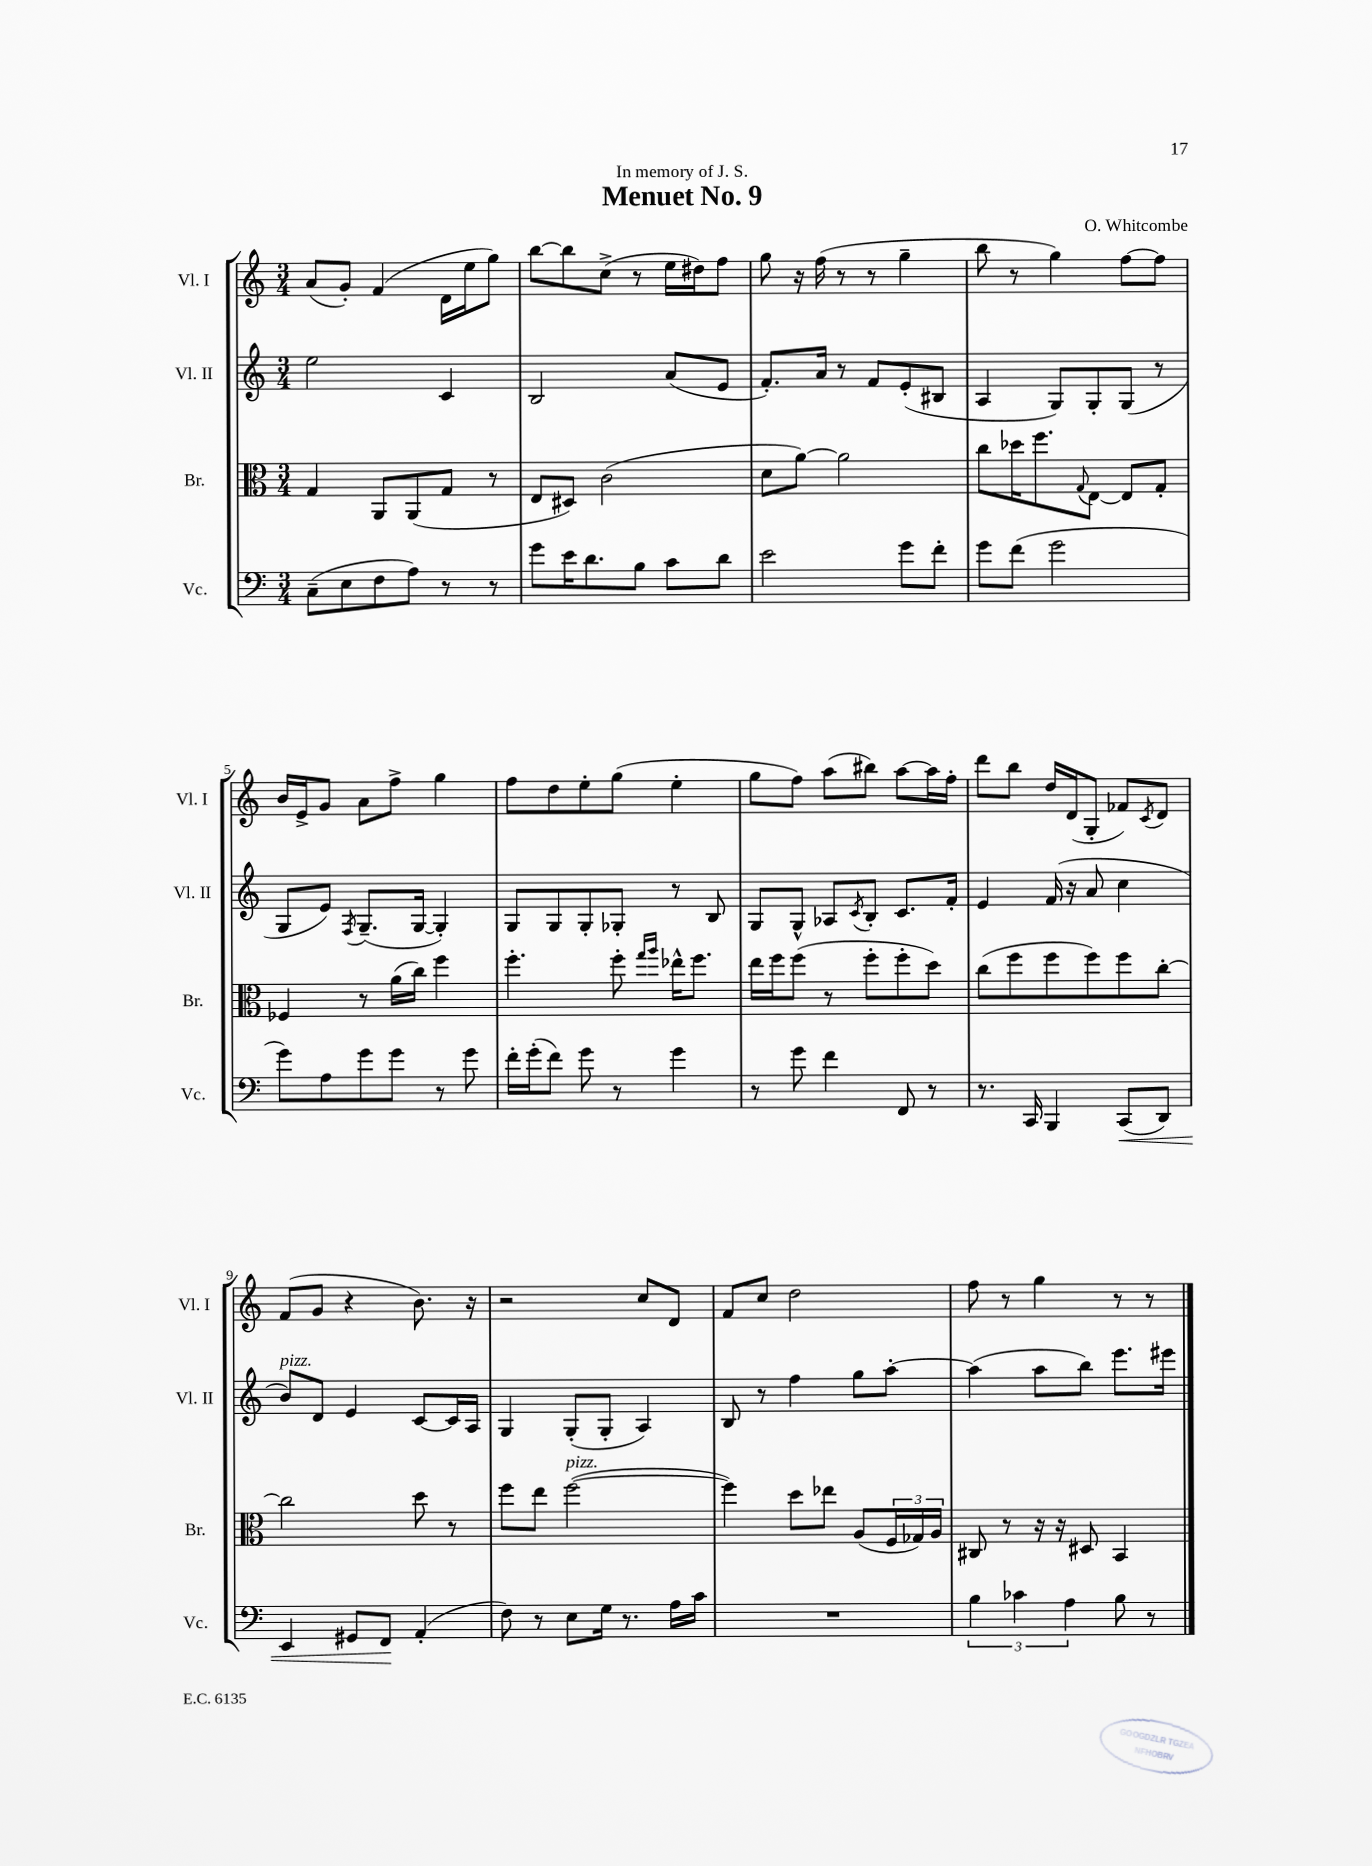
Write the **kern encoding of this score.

**kern	**dynam	**kern	**kern	**kern
*part4	*part4	*part3	*part2	*part1
*staff4	*staff4	*staff3	*staff2	*staff1
*I"Vc.	*	*I"Br.	*I"Vl. II	*I"Vl. I
*I'Vc.	*	*I'Br.	*I'Vl. II	*I'Vl. I
*clefF4	*	*clefC3	*clefG2	*clefG2
*k[]	*	*k[]	*k[]	*k[]
*M3/4	*	*M3/4	*M3/4	*M3/4
=1	=1	=1	=1	=1
(8C~\L	.	4G/	2ee\	(8a/L
8E\	.	.	.	8g'/J)
8F\	.	8AA/L	.	(4f/
8A\J)	.	(8AA/	.	.
8r	.	8G/J	4c/	16d\LL
.	.	.	.	16ee\J
8r	.	8r	.	8gg\J)
=2	=2	=2	=2	=2
8g\L	.	8E/L	2B/	[8bb\L
16e\K	.	8D#X/J)	.	8bb\]
8.d\	.	.	.	.
.	.	(2c\	.	(8cc^\J
8B\J	.	.	.	8r
8c\L	.	.	(8a/L	16ee\LL
.	.	.	.	16dd#X\J)
8d\J	.	.	8e/J	8ff\J
=3	=3	=3	=3	=3
2e\	.	8d\L	8.f'/L)	8gg\
.	.	[8a\J)	.	16r
.	.	.	16a/Jk	(16ff\
.	.	2a\]	8r	8r
.	.	.	8f/L	8r
8g\L	.	.	(8e'/	4gg~\
8f'\J	.	.	8B#X/J	.
=4	=4	=4	=4	=4
8g\L	.	8cc\L	4A/	8bb\
(8f\J	.	16dd-X\K	.	8r
.	.	8.ff\	.	.
2g\	.	.	8G/L)	4gg\)
.	.	8qqG/	.	.
.	.	[8E\J	8G'/	.
.	.	8E/L]	(8G/J	[8ff\L
.	.	8G'/J	8r	8ff\J]
!!LO:LB:g=z
=5	=5	=5	=5	=5
8g\L)	.	4F-X/	8G/L	16b/LL
.	.	.	.	16e^/J
8A\	.	.	8e/J)	8g/J
.	.	.	8qF/	.
8g\	.	8r	(8.G~/L	8a\L
8g\J	.	(16a\LL	.	8ff^\J
.	.	16cc\JJ)	[16G/Jk	.
8r	.	4ff\	4G'/])	4gg\
8g\	.	.	.	.
=6	=6	=6	=6	=6
16f'\LL	.	4.ff'\	8G/L	8ff\L
(16g'\J	.	.	.	.
8f\J)	.	.	8G/	8dd\
8g\	.	.	8G'/	8ee'\
8r	.	8ff'\	8G-X'/J	(8gg\J
.	.	16qqgg/LL	.	.
.	.	16qqaa/JJ	.	.
4g\	.	16ee-X^^\KL	8r	4ee'\
.	.	8.ff\J	.	.
.	.	.	8B/	.
=7	=7	=7	=7	=7
8r	.	16ee\LL	8G/L	8gg\L
.	.	16ff\J	.	.
8g\	.	(8ff\J	8G^^/J	8ff\J)
4f\	.	8r	8A-X/L	(8aa\L
.	.	.	8qc/	.
.	.	8ff'\L	8B'/J	8bb#X\J)
8FF/	.	8ff'\	8.c/L	[8aa\L
8r	.	8dd\J)	.	16aa\L]
.	.	.	16f'/Jk	16ff'\JJ
=8	=8	=8	=8	=8
8.r	.	(8cc\L	4e/	8ddd\L
.	.	8ff\	.	8bb\J
16CC/	.	.	.	.
4BBB/	.	8ff\	(16f/	16dd/LL
.	.	.	16r	(16d/J
.	.	8ff\)	8a/	8G'/J
!	!LO:HP:b	!	!	!
(8CC/L	<	8ff\	4cc\	8f-X/L)
.	.	.	.	8qc/
8DD/J)	.	[8cc'\J	.	8d/J
!!LO:LB:g=z
=9	=9	=9	=9	=9
!	!	!	!LO:TX:a:i:t=pizz.	!
4EE/	.	2cc\]	8b/L)	(8f/L
.	.	.	8d/J	8g/J
8GG#X/L	.	.	4e/	4r
8FF/J	.	.	.	.
(4AA'/	[	8dd\	[8c/L	8.b\)
.	.	8r	16c/L]	.
.	.	.	16A/JJ	16r
=10	=10	=10	=10	=10
8F\)	.	8ff\L	4G/	2r
8r	.	8ee\J	.	.
!	!	!LO:TX:a:i:t=pizz.	!	!
8E\L	.	([2ff\	(8G'/L	.
16G\Jk	.	.	8G'/J	.
8.r	.	.	.	.
.	.	.	4A/)	8cc/L
16A\LL	.	.	.	8d/J
16c\JJ	.	.	.	.
=11	=11	=11	=11	=11
2.r	.	4ff\])	8B/	8f/L
.	.	.	8r	8cc/J
.	.	8dd\L	4ff\	2dd\
.	.	8ee-X\J	.	.
.	.	(8A/L	8gg\L	.
.	.	24F/L	[8aa'\J	.
.	.	24G-X/)	.	.
.	.	24A/JJ	.	.
=12	=12	=12	=12	=12
6B\	.	8C#X/	(4aa\]	8ff\
.	.	8r	.	8r
6c-X\	.	.	.	.
.	.	16r	8aa\L	4gg\
.	.	16r	.	.
6A\	.	.	.	.
.	.	8D#X/	8bb\J)	.
8B\	.	4BB/	8.eee\L	8r
8r	.	.	.	8r
.	.	.	16eee#X\Jk	.
==	==	==	==	==
*-	*-	*-	*-	*-
